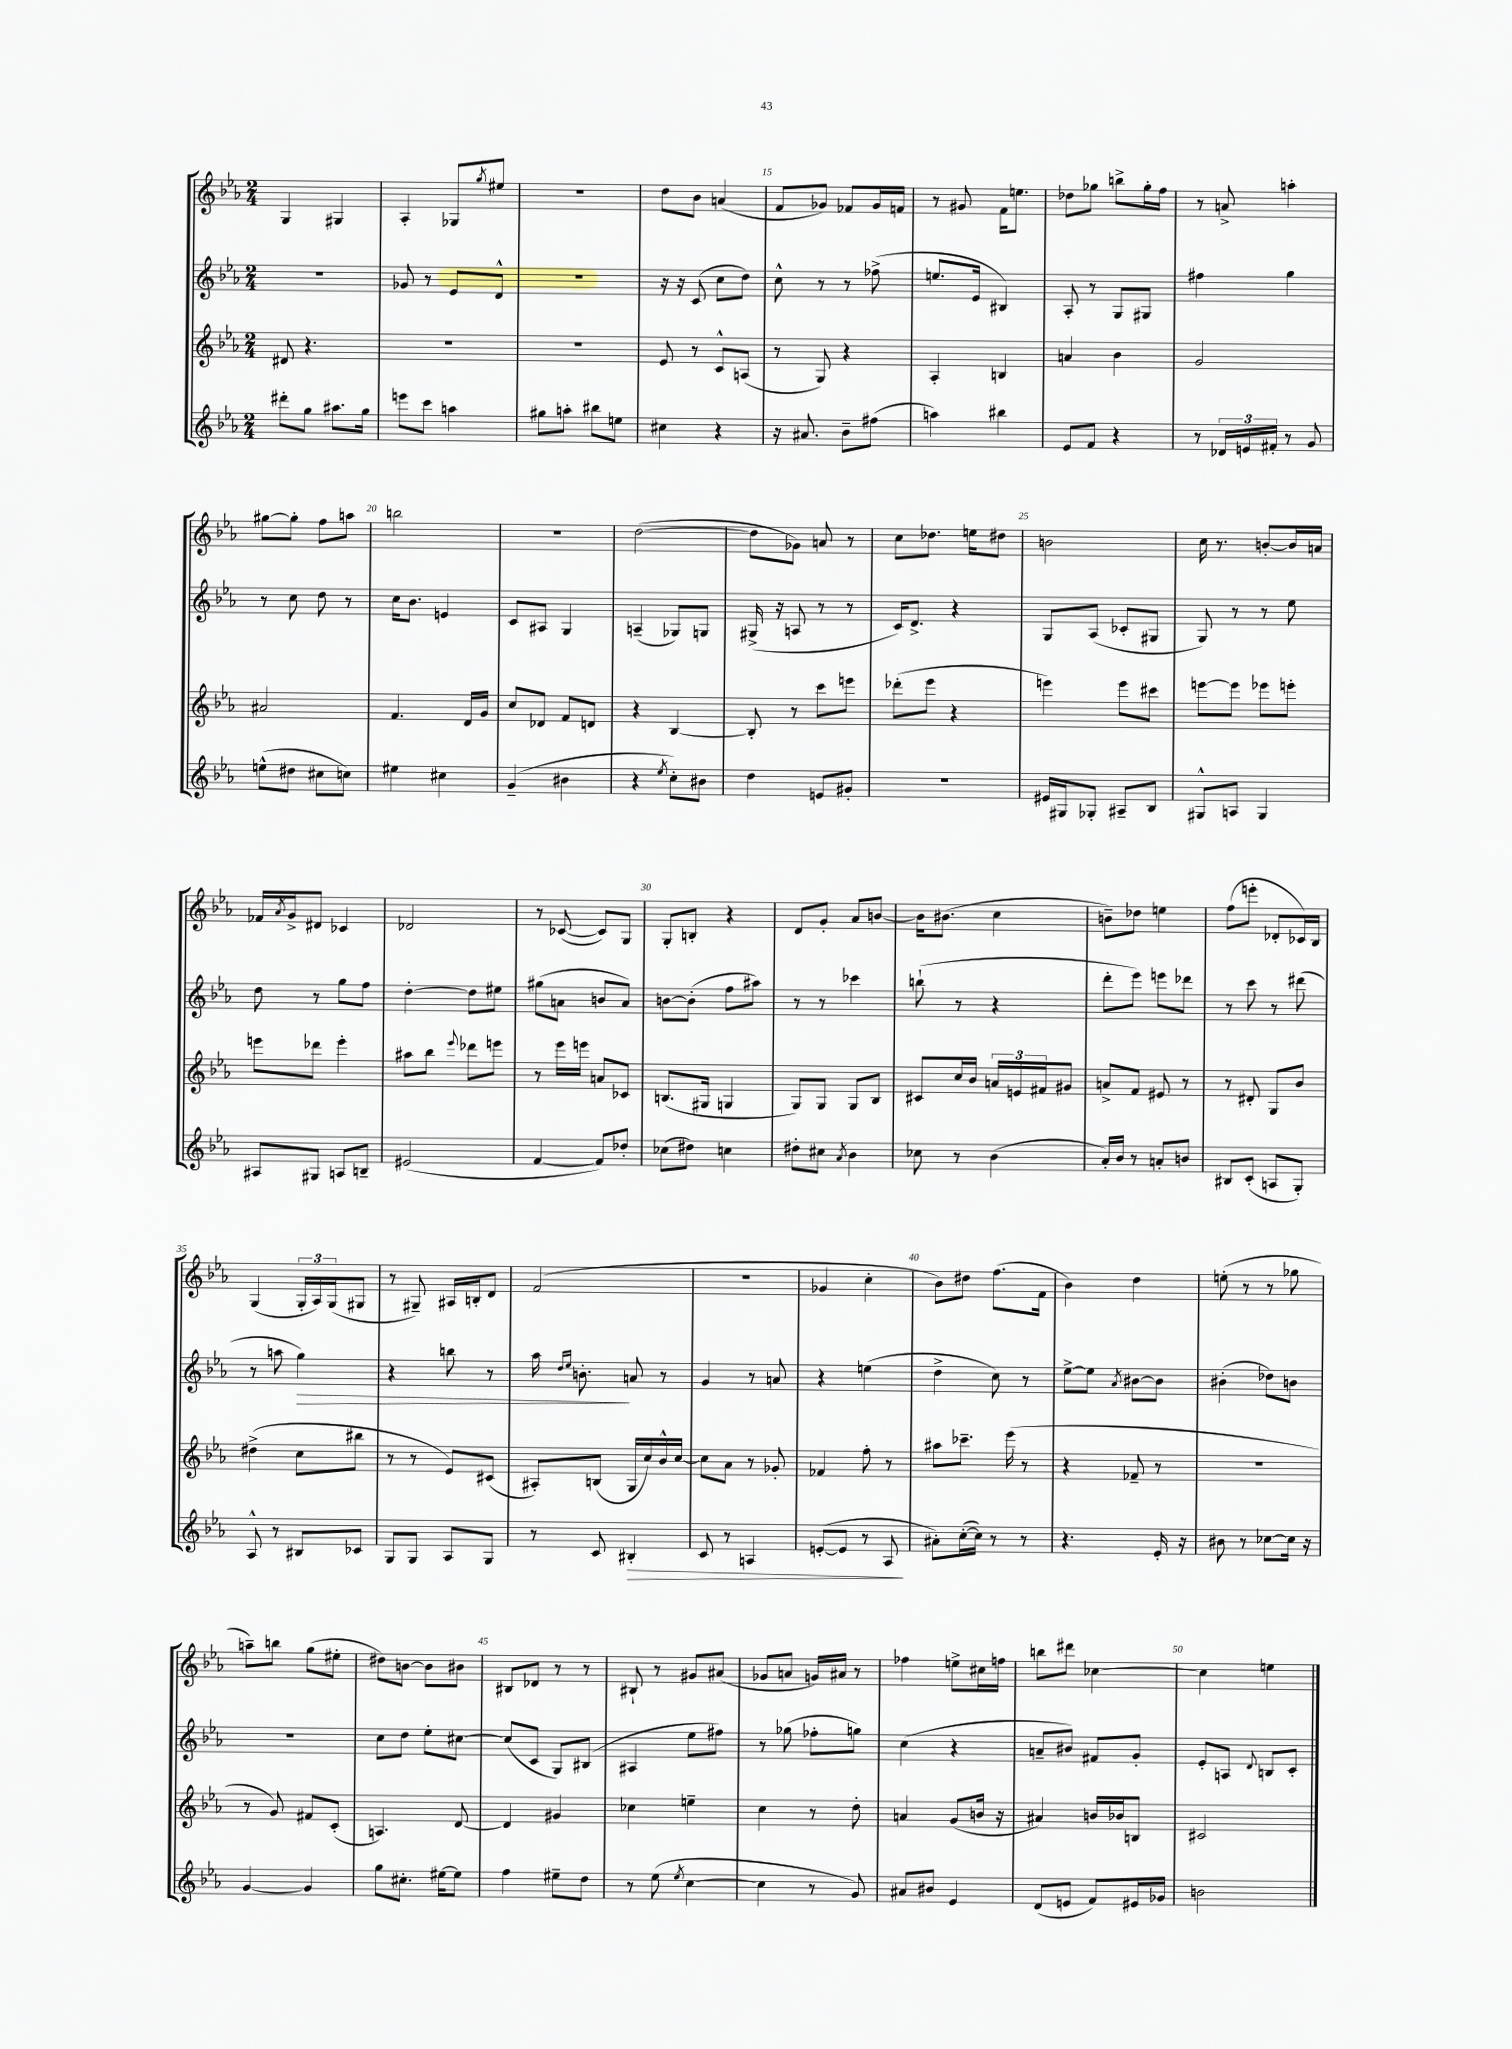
<<
\new StaffGroup <<
\new Staff = "s0" {
    \clef treble \key ees \major \numericTimeSignature \time 2/4
    g4 gis4 |
    aes4-. ges8 \acciaccatura { g''8 } eis''8 |
    R2 |
    d''8 bes'8 a'4( |
    f'8 ges'8) fes'8 ges'16 f'16 |
    r8 gis'8 f'16 e''8. |
    des''8 ges''8 b''8-> ges''16-. f''16 |
    r8 a'8-> a''4-. |
    gis''8~ gis''8-. f''8 a''8 |
    b''2 |
    r2 |
    d''2~( |
    d''8 ges'8) a'8 r8 |
    c''8 des''8. e''16 dis''8 |
    b'2 |
    c''16 r8. b'8~-. b'16 a'16 |
    fes'16 \acciaccatura { aes'8 } g'16-> dis'8 ces'4 |
    des'2 |
    r8 ces'8~( ces'8) g8 |
    g8-. b8-. r4 |
    d'8 g'8-. aes'8 b'8~ |
    b'16 bis'8.( c''4 |
    b'8--) des''8 e''4 |
    f''8( e'''8-. des'8-. ces'16) bes16 |
    g4( \tuplet 3/2 { g16-. aes16) g16( } gis8 |
    r8 gis8--) ais16 b16-. d'8 |
    f'2( |
    R2 |
    ges'4 c''4-. |
    bes'8) dis''8 f''8.( f'16 |
    bes'4) d''4 |
    e''8-.( r8 r8 ges''8 |
    a''8--) b''8 g''8( eis''8-. |
    dis''8) b'8~ b'8 bis'8 |
    bis8 des'8 r8 r8 |
    bis8-! r8 gis'8 ais'8( |
    ges'8 a'8 g'16) ais'16 r8 |
    fes''4 e''8-> cis''16 f''16 |
    b''8 dis'''8 ces''4~ |
    ces''4 e''4 \bar "|." |
}
\new Staff = "s1" {
    \clef treble \key ees \major \numericTimeSignature \time 2/4
    R2 |
    ges'8 r8 ees'8 d'8-^ |
    r2 |
    r16 r16 c'8( c''8 d''8) |
    c''8-^ r8 r8 fes''8->( |
    e''8. ees'16 bis4) |
    aes8-. r8 g8 gis8 |
    fis''4 g''4 |
    r8 c''8 d''8 r8 |
    c''16 bes'8. e'4 |
    c'8 ais8 g4 |
    a4--( ges8) g8 |
    gis16->( r16 a8 r8 r8 |
    c'16) d'8.-> r4 |
    g8 aes8( ces'8-. gis8 |
    g8) r8 r8 ees''8 |
    d''8 r8 g''8 f''8 |
    d''4~-. d''8 eis''8 |
    gis''8( a'8 b'8 a'8) |
    b'8~ b'8-.( f''8 ais''8) |
    r8 r8 ces'''4 |
    b''8-!( r8 r4 |
    d'''8-. ees'''8) e'''8 des'''8 |
    r8 c'''8 r8 dis'''8( |
    r8 a''8 g''4\>) |
    r4 b''8 r8 |
    aes''16 \grace { d''16 ees''16 } b'8.-.\! a'8 r8 |
    g'4 r8 a'8 |
    r4 e''4( |
    d''4-> c''8) r8 |
    ees''8~-> ees''8 \acciaccatura { aes'8 } bis'8~ bis'8 |
    bis'4-.( des''8) b'8 |
    R2 |
    c''8 d''8 ees''8-. cis''8~ |
    cis''8( c'8 g8) bis8( |
    ais4 ees''8 fis''8) |
    r8 ges''8( fes''8-. g''8) |
    c''4( r4 |
    a'8-- bis'8) fis'8 g'8-. |
    ees'8-. a8 \appoggiatura { d'8 } b8 c'8-. \bar "|." |
}
\new Staff = "s2" {
    \clef treble \key ees \major \numericTimeSignature \time 2/4
    dis'8 r4. |
    r2 |
    r2 |
    ees'8 r8 c'8-^ a8( |
    r8 g8) r4 |
    aes4-. b4 |
    a'4 bes'4 |
    g'2 |
    ais'2 |
    f'4. d'16 g'16 |
    c''8 des'8 f'8 d'8 |
    r4 bes4~ |
    bes8-. r8 c'''8 e'''8 |
    des'''8-.( ees'''8 r4 |
    e'''4) e'''8 cis'''8 |
    e'''8~ e'''8 ees'''8 e'''8-. |
    e'''8 des'''8 e'''4-. |
    ais''8 bes''8 \appoggiatura { ees'''8 } des'''8 e'''8 |
    r8 ees'''16 e'''16 a'8 ces'8 |
    b8.( gis16 g4 |
    g8) g8 g8 bes8 |
    cis'8 c''16 bes'16 \tuplet 3/2 { a'16 e'16 fis'16 } gis'8 |
    a'8-> f'8 eis'8 r8 |
    r8 dis'8-. g8 bes'8 |
    dis''4->( c''8 bis''8 |
    r8 r8 ees'8) cis'8( |
    ais8-.) b8( g16 c''16) bes'16-^ c''16~ |
    c''8 aes'8 r8 ges'8-. |
    fes'4 f''8-. r8 |
    ais''8 ces'''8.-- ees'''16( r8 |
    r4 fes'8-- r8 |
    R2 |
    r8 g'8) fis'8 c'8-.( |
    a4.) d'8~ |
    d'4 gis'4 |
    ces''4 e''4-- |
    c''4 r8 d''8-. |
    a'4 g'8( b'16 r16 |
    ais'4) b'16 bes'16 b8 |
    cis'2 \bar "|." |
}
\new Staff = "s3" {
    \clef treble \key ees \major \numericTimeSignature \time 2/4
    dis'''8-. g''8 ais''8. g''16 |
    e'''8 c'''8 a''4 |
    gis''8 a''8-. bis''8 e''8 |
    cis''4 r4 |
    r16 ais'8. bes'8-- fis''8( |
    a''4) bis''4 |
    ees'8 f'8 r4 |
    r8 \tuplet 3/2 { des'16 e'16 fis'16-. } r8 g'8 |
    e''8-^( dis''8 cis''8 c''8) |
    eis''4 cis''4 |
    g'4--( bis'4 |
    r4 \acciaccatura { ees''8 } c''8-.) bis'8 |
    d''4 e'8 gis'8-. |
    r2 |
    eis'16 gis16 ges8-. ais8-- bes8 |
    gis8-^ a8 gis4 |
    ais8 gis8 a8 b8-- |
    eis'2( |
    f'4~ f'8) des''8-. |
    ces''8( dis''8) c''4 |
    dis''8-. cis''8 \acciaccatura { aes'8 } bes'4 |
    ces''8 r8 bes'4( |
    aes'16-.) bes'16 r8 a'8-. b'8 |
    bis8 c'8-.( a8 g8-.) |
    aes8-^ r8 bis8 ces'8 |
    g8 g8 aes8 g8 |
    r8 c'8 bis4-.\> |
    c'8 r8 a4 |
    e'8~-.( e'8 r8 aes8\! |
    ais'8-.) c''16~-.( c''16) r8 r8 |
    r4. ees'16-. r16 |
    bis'8 r8 ces''8~ ces''16 r16 |
    g'4~ g'4 |
    g''8 cis''8.-. eis''16~ eis''8 |
    f''4 eis''8-- d''8 |
    r8 ees''8( \acciaccatura { ees''8 } c''4~ |
    c''4 r8 g'8) |
    ais'8 bis'8 ees'4 |
    d'8( e'8 f'8) eis'16 ges'16 |
    b'2 \bar "|." |
}
>>
>>
\layout { \context { \Score currentBarNumber = #11 \override BarNumber.break-visibility = ##(#f #t #t) barNumberVisibility = #(every-nth-bar-number-visible 5) } }
